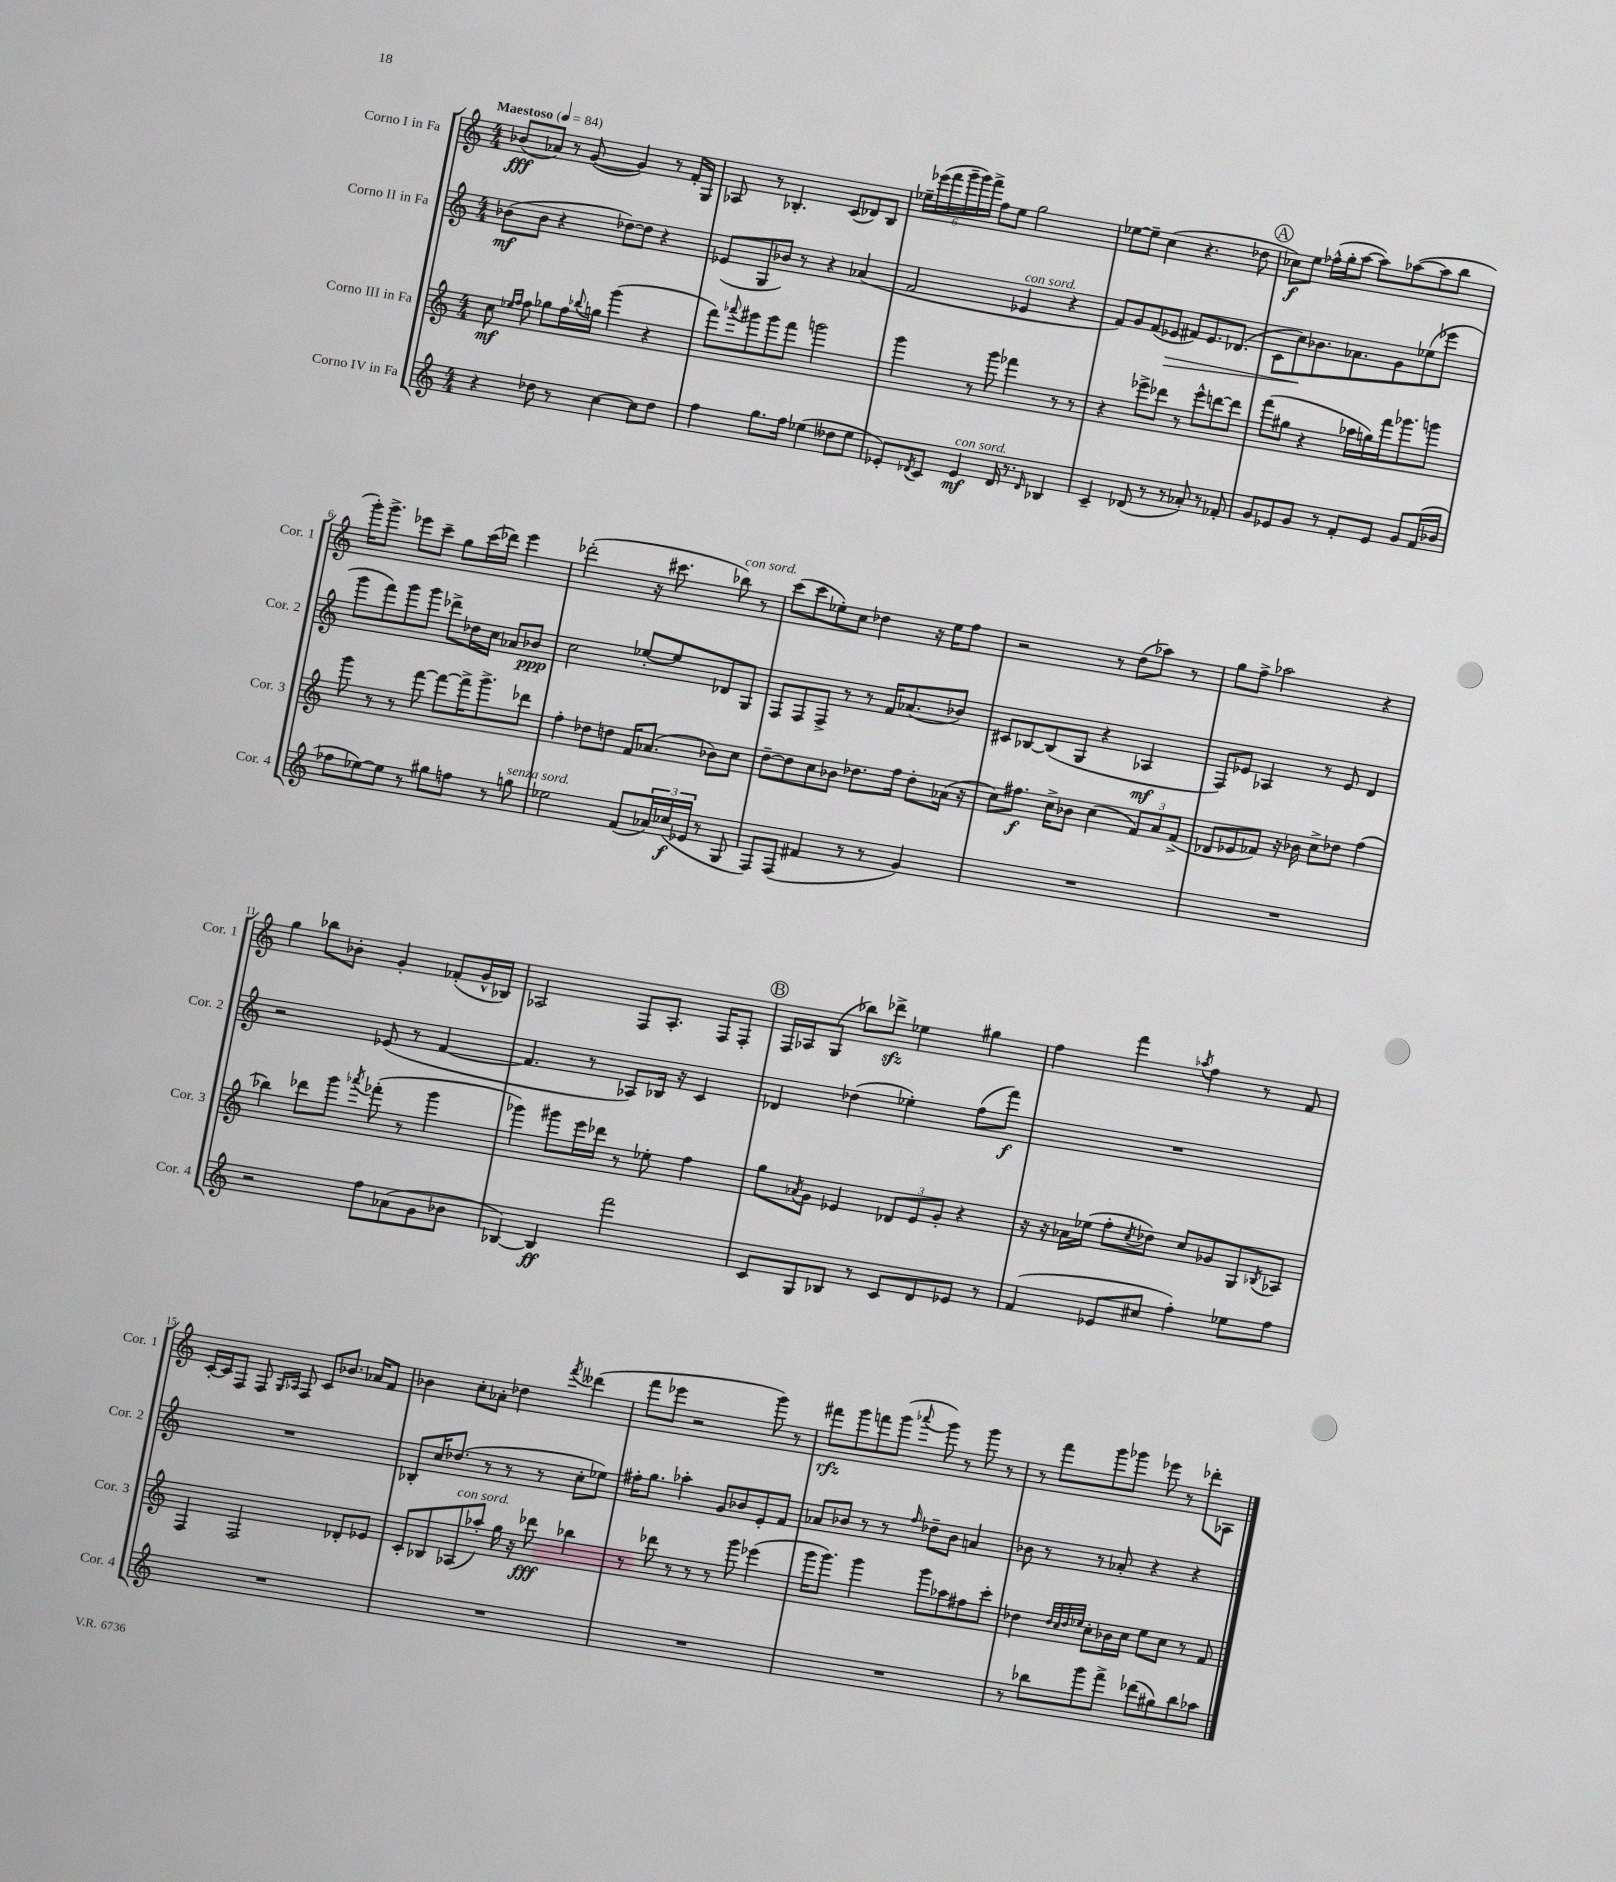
<<
\new StaffGroup <<
\new Staff = "s0" \with { instrumentName = "Corno I in Fa" shortInstrumentName = "Cor. 1" } {
    \clef treble \key c \major \numericTimeSignature \time 4/4 \tempo "Maestoso" 4 = 84
    bes'8\fff( aes'8) r8 g'8~( g'4) r8 f'16-. g16 |
    aes8 r8 bes4.-. c'8( des'8) bes8 |
    \tuplet 6/4 { ees''16-- ees'''16( f'''16 g'''16-- g'''16) f'''16-> } f''8 ees''8 g''2 |
    ees''8~ ees''8-- c''4( r4. des''8 |
    \mark \markup { \circle "A" } ces''8\f) e''8 fes''16-^( g''16-. a''8~ a''8) aes''8~( aes''8 b''8 |
    g'''16-.) g'''8.-> ees'''8 c'''8-- g''8 c'''16( des'''16) ees'''4 |
    des'''2-.( r16 cis'''8. bes''8^\markup { \italic "con sord." }) r8 |
    c'''8( c'''8 ees''8-.) c''8 des''4 r16 ees''16 f''8 |
    r2 r8 d''8( aes''8) r8 |
    g''8 f''8-> aes''2 r4 |
    g''4 bes''8 bes'8-. g'4-. fes'8-.( g'16-^ bes16) |
    aes2 f8 aes8.-. f16 f8-. |
    \mark \markup { \circle "B" } f16 aes16 g8( bes''8) des'''8->\sfz ees''4 gis''4 |
    f''4 f'''4 \acciaccatura { aes''8 } f''4 r8 f'8 |
    c'16~-. c'16 f8 f8 \grace { g16 aes16 } f8 c'8 bes'8. aes'16 f'8 |
    bes'4 c''8-. aes'8-. des''4 \acciaccatura { f'''8 } deses'''4( |
    f'''8 ees'''8 r2 g'''8) r8 |
    fis'''8\rfz g'''8 f'''8 g'''8( \appoggiatura { aes'''8 } g'''8) r8 g'''8 r8 |
    r8 f'''8 g'''8 ges'''8 ees'''8 r8 des'''8-. aes8 \bar "|." |
}
\new Staff = "s1" \with { instrumentName = "Corno II in Fa" shortInstrumentName = "Cor. 2" } {
    \clef treble \key c \major \numericTimeSignature \time 4/4
    bes'8\mf( bes'8 r4 des''8~) des''8 r4 |
    ees'8( g8 bes'8) r8 r4 aes'4( |
    f'2 ees'4^\markup { \italic "con sord." } r4 |
    f'8) g'8 f'8( ees'8\> fis'8) ees'8. des'8.( |
    \mark \markup { \circle "A" } c'8 c''8\!) bes'8. aes'8. g'8 ees''8( ees'''8 |
    g'''8 f'''8) g'''8 g'''8 des'''8-> des''16 c''16 aes'8 bes'8\ppp |
    c''2 ees''8~-. ees''8 des'8 g8 |
    f8 f8 f8-> r8 r8 f'16 aes'8.( bes'8) |
    cis'8 bes8~ bes8( g8 r4 aes4\mf |
    f8) ees'8 aes4 r8 ees'8 d'4 |
    r2 ees'8( r8 f'4~ |
    f'4. r8 aes8) bes16 r16 c'4 |
    \mark \markup { \circle "B" } des'4 des''4( ees''4-.) f''8( f'''8\f) |
    R1 |
    R1 |
    bes8-. c''16 des''8.( r8 r8 r8 c''8-. ees''8) |
    fis''16-. g''8. aes''4-. g'8 bes'8 e'8-. f'8 |
    aes'8 bes'8 r8 r8 \grace { f''16 } des''8-- bes'8 a'4 |
    bes'8 r8 r8 aes'8-. r4 r4 \bar "|." |
}
\new Staff = "s2" \with { instrumentName = "Corno III in Fa" shortInstrumentName = "Cor. 3" } {
    \clef treble \key c \major \numericTimeSignature \time 4/4
    c''8\mf \grace { ees''16 f''16 } f''8 ges''8 f''16 \appoggiatura { bes''8 } g''16 g'''4( r4 |
    f'''8) \appoggiatura { aes'''8 } gis'''8 gis'''8 f'''8 g'''2 |
    g'''4 r8 g'''8 fes'''4 r8 r8 |
    r4 ees'''8-> des'''8 r8 ees'''8-^ d'''8~ d'''8 |
    \mark \markup { \circle "A" } f'''8( gis''8 r4 aes''16 g''16) f'''16 ges'''8. g'''8 |
    g'''8 r8 r8 f'''8~ f'''8~ f'''16-> g'''8.-> des'''8 |
    f''4-. des''8 d''8 f'16 aes'8.( bes'8) c''8 |
    d''8~-- d''8 c''8 bes'8 des''8. f''16 des''8-. aes'16( r16 |
    c''8) fis''8.\f c''16-> bes'8 c''4( \tuplet 3/2 { f'8) a'8 f'8->( } |
    des'8 ees'8 fes'8) r16 bes'16 c''8-> des''8 f''4( |
    bes''4) des'''8 g'''8 \acciaccatura { aes'''8 } fes'''8-.( r8 g'''4 |
    ges'''4) gis'''8 e'''16 des'''16 r8 ees''8-. f''4 |
    \mark \markup { \circle "B" } g''8 \acciaccatura { aes'8 } g'8 ees'4 \tuplet 3/2 { des'8 ees'8 g'8-. } r4 |
    r16 r16 aes'16 ees''16( f''8-. \acciaccatura { c''8 } des''8) c''8 ges'8 g8 \acciaccatura { bes8 } aes8 |
    f4 f2 des'8-. ees'8 |
    c'8-. bes8 aes8^\markup { \italic "con sord." }( aes''8-.) g''16 r16 des'''8\fff bes''4 |
    r8 des'''8 r8 r8 r8 g'''8 ees'''4( |
    g'''16 g'''8.) g'''4 g'''8 aes''8 fis''8 c'''8-. |
    des''4 \grace { des''32 c''32 des''32 ees''32 } c''8-. bes'16 c''16 ees''8 c''8 r8 f'8 \bar "|." |
}
\new Staff = "s3" \with { instrumentName = "Corno IV in Fa" shortInstrumentName = "Cor. 4" } {
    \clef treble \key c \major \numericTimeSignature \time 4/4
    r4 des''8 r8 c''4~ c''8 des''8 |
    f''4 g''8. f''16 ees''4( deses''8 ees''8 |
    ees'8-.) \acciaccatura { des'8 } c'8 ees'4\mf^\markup { \italic "con sord." } des'16 r8. \grace { des'16 } bes4 |
    c'4-- des'8( r8 r8 aes'8-.) r8 fes'8-. |
    \mark \markup { \circle "A" } g'8 ees'8 g'8 r8 f'8-. ees'8 g'8 f'16( bes'16 |
    fes''8 ees''8~) ees''8 r8 gis''8 f''8 r8 g''8^\markup { \italic "senza sord." } |
    ees''2 f'8( \tuplet 3/2 { aes'16) ces''16\f( ees'16 } r8 g8 |
    f8) f8( fis'4 r8 r8 g'4) |
    R1 |
    R1 |
    r2 f''8 aes'8( g'8 bes'8 |
    bes4~) bes4\ff f'''2 |
    \mark \markup { \circle "B" } c'8 g8 bes8 r8 c'8 d'8 ees'8 r8 |
    f'4( ees'8 cis''8 f''4-.) ees''8 f''8 |
    R1 |
    R1 |
    R1 |
    R1 |
    r8 bes''8 g'''8 f'''8-> des'''8( gis''8) bes''8 aes''8 \bar "|." |
}
>>
>>
